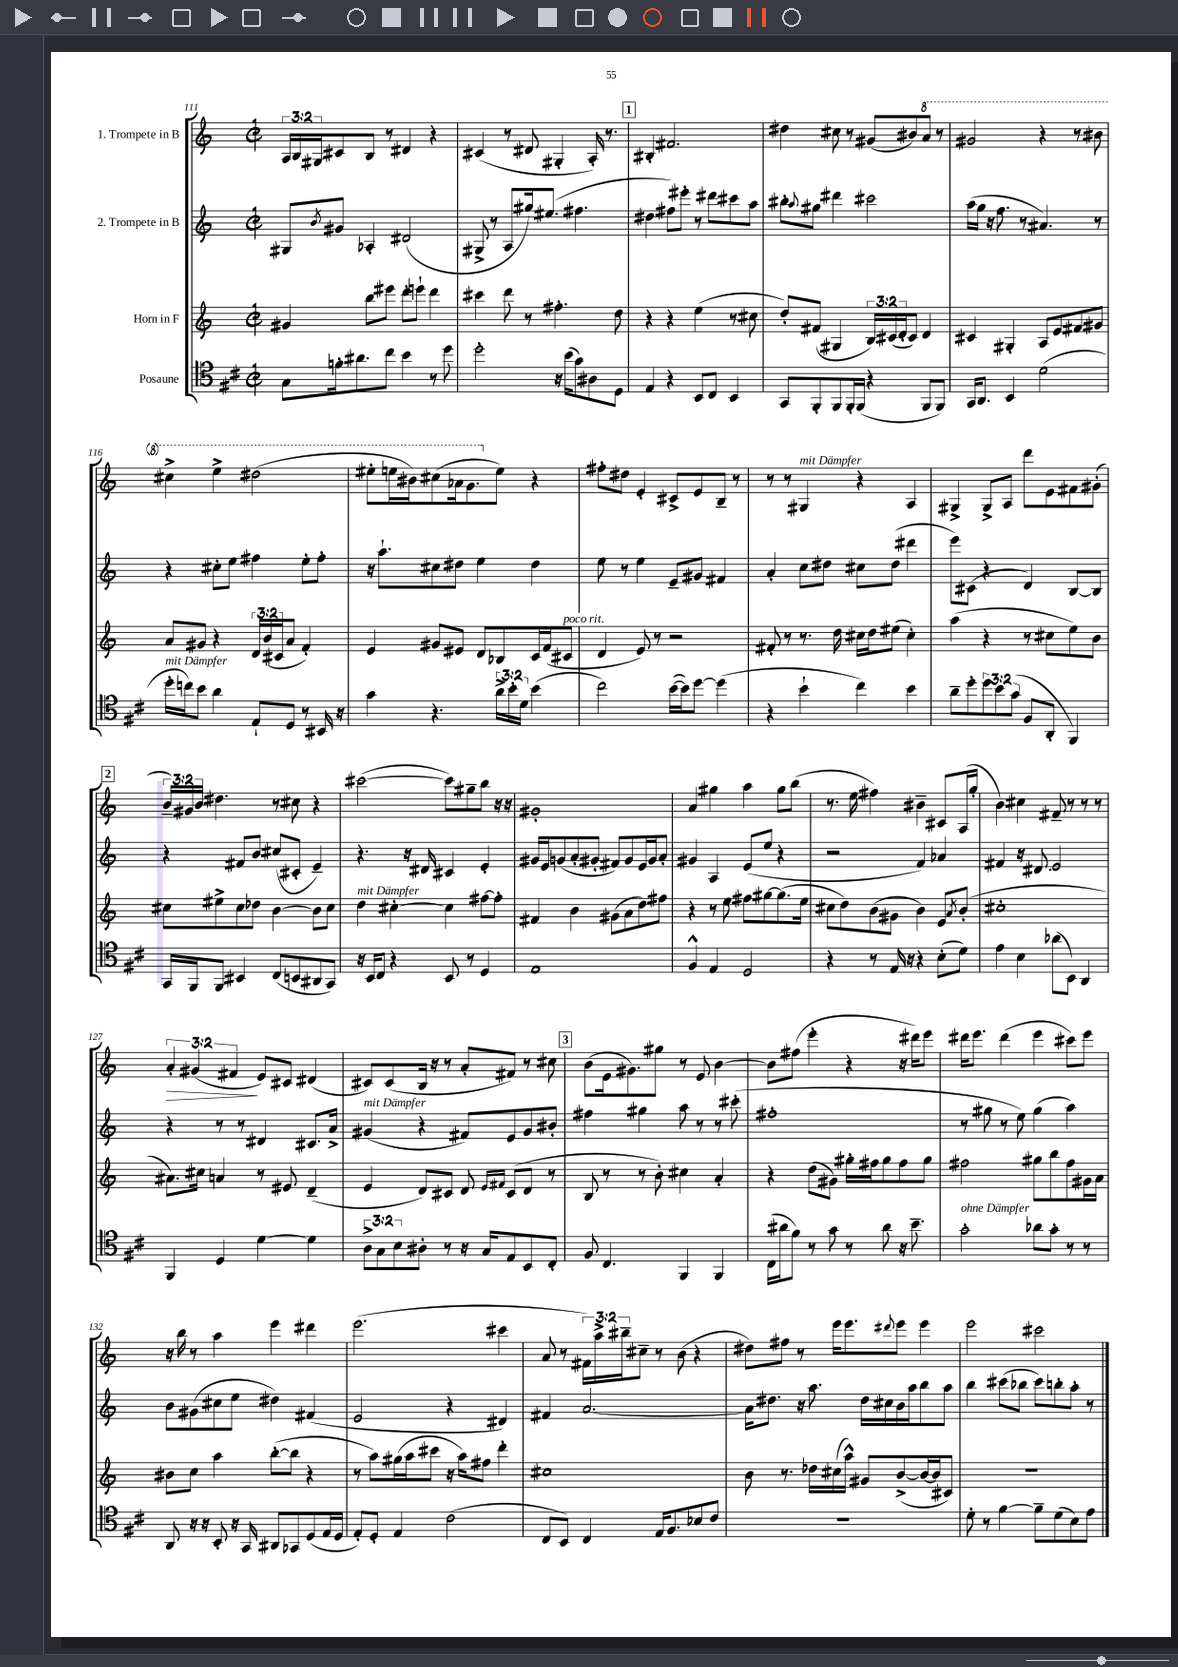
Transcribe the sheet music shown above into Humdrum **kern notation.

**kern	**kern	**kern	**kern	**dynam
*part4	*part3	*part2	*part1	*part1
*staff4	*staff3	*staff2	*staff1	*staff1
*I"Posaune	*I"Horn in F	*I"2. Trompete in B	*I"1. Trompete in B	*
*clefC4	*clefG2	*clefG2	*clefG2	*
*k[f#c#]	*k[]	*k[]	*k[]	*
*M2/2	*M2/2	*M2/2	*M2/2	*
*met(c|)	*met(c|)	*met(c|)	*met(c|)	*
=111	=111	=111	=111	=111
8G\L	4g#X/	8G#X/L	24A/LL	.
.	.	.	24B/	.
.	.	.	24G#X/J	.
.	.	8qb/	.	.
16fn'\k	.	8g#X/J	8c#X/	.
8.a#X\	.	.	.	.
.	8bb\L	4A-X'/	8B/J	.
8cc#\J	8eee#X\J	.	8r	.
4b\	8ddd'\L	(2d#X/	4d#X/	.
.	8eeen`\J	.	.	.
8r	4ddd\	.	4r	.
8dd\	.	.	.	.
=112	=112	=112	=112	=112
2dd'\	4ccc#X\	8G#X^/	(4c#X/	.
.	.	8r	.	.
.	8ddd\	8A/L	8r	.
.	8r	16gg#X/k)	8d#X/	.
.	.	(8.ee#X/J	.	.
16r	4.ff#X'\	.	4G#X'/	.
(16b\KL	.	.	.	.
8g\)	.	4.ff#X\	.	.
8A#X\	.	.	16A'/)	.
.	.	.	8.r	.
8D\J	8dd\	.	.	.
!!LO:REH:place=s1:t=1
=113	=113	=113	=113	=113
4E/	4r	4dd#X\	4B#X'/	.
4r	4r	8ff#X\L)	2.f#X/	.
.	.	8eee#X'\J	.	.
8BB/L	(4ee\	8r	.	.
8C#/J	.	8ddd#X\L	.	.
4BB/	8r	8ccc#X\	.	.
.	8cc#X\	8aa\J	.	.
=114	=114	=114	=114	=114
8GG/L	8dd'/L)	8bb#X'\L	4dd#X\	.
.	.	8qqaa/	.	.
8FF#'/	(8f#X/J	8gg#X\J	.	.
8FF#/	4G#X/	4ddd#X\	8cc#X\	.
16FF#'/L	.	.	8r	.
(16FF#/JJ	.	.	.	.
4r	24B/LL)	2ccc#X\	(8g#X/L	.
.	(24c#X/	.	.	.
.	24d'/J	.	.	.
.	8c#/J)	.	8b#X/)	.
*	*	*	*8va	*
8FF#/L	4d/	.	8aa/J	.
8FF#/J)	.	.	8r	.
=115	=115	=115	=115	=115
16GG/KL	4c#X/	(16aa\LL	2gg#X/	.
8.AA/J	.	16gg\JJ	.	.
.	.	16r	.	.
.	.	8.ff\	.	.
4BB/	4G#X'/	.	.	.
.	.	8r	.	.
(2d\	8A/L	4.a#X/)	4r	.
.	8e/	.	.	.
.	8f#X/	.	8r	.
.	8g#X/J	8r	8bb#X\	.
!!LO:LB:g=z
=116	=116	=116	=116	=116
!LO:TX:a:i:t=mit Dämpfer	!	!	!	!
16dd'\LL	8a/L	4r	4ccc#X^\	.
16ccn\J)	.	.	.	.
8b\J	8g#X/J	.	.	.
4a\	4r	8cc#X'\L	4eee^\	.
.	.	8ee\J	.	.
8E`/L	24d/LL	4ff#X\	(2ddd#X\	.
.	(24b/	.	.	.
.	24c#X/J	.	.	.
8D/J	8a/J	.	.	.
8r	4f'/)	8ee'\L	.	.
16BB#X/	.	8ff#'\J	.	.
16r	.	.	.	.
=117	=117	=117	=117	=117
4g\	4e/	16r	8eee#X'\L	.
.	.	8.aa`\L	.	.
.	.	.	16eeen\L	.
.	.	.	16bb#X\J)	.
4.r	8g#X/L	8cc#X\	(8ccc#X\	.
.	8e#X/J	8dd#X\J	16aa-X\k	.
.	.	.	8.gg\	.
.	8d/L	4ee\	.	.
*	*	*	*X8va	*
24a^\LL	8B-X/	.	8ee\J)	.
24b'\	.	.	.	.
24d\JJ	.	.	.	.
(4b\	16c/L	4dd#\	4r	.
.	(16f/J	.	.	.
!	!LO:TX:a:i:t=poco rit.	!	!	!
.	8c#X/J	.	.	.
=118	=118	=118	=118	=118
2cc#\)	4d/	8ee\	8ff#X'\L	.
.	.	8r	8dd#X\J	.
.	8e/)	4ee\	4e'/	.
.	8r	.	.	.
([16b\LL	2r	8e~/L	8c#X^/L	.
16b\J])	.	.	.	.
[8dd\J	.	8g#X/J	8e/	.
(4dd\]	.	4f#X/	8B~/J	.
.	.	.	8r	.
=119	=119	=119	=119	=119
4r	8f#X'/	4a'/	8r	.
.	8r	.	8r	.
!	!	!	!LO:TX:a:i:t=mit Dämpfer	!
4b`\	8.r	8cc\L	4G#X/	.
.	.	8dd#X\J	.	.
.	16dd\	.	.	.
4cc#\)	16cc#X\LL	8cc#X\L	4r	.
.	16dd\J	.	.	.
.	(8ee#X\J	(8dd#\J	.	.
4b\	4cc#'\)	4ddd#X\	4A/	.
=120	=120	=120	=120	=120
8a~\L	(4aa\	8eee\L)	4G#X^/	.
8dd'\	.	(8c#X\J	.	.
12dd\	4r	4r	8G#^/L	.
12b\	.	.	.	.
.	.	.	8A/J	.
(12g\J	.	.	.	.
8F#/L	8r	4d/)	8ddd\L	.
8AA'/J	8cc#X\L	.	8e\	.
4FF#/)	8ee\)	[8B/L	8f#X\	.
.	8b\J	8B/J]	(8g#X'\J	.
!!LO:LB:g=z
!!LO:REH:place=s1:t=2
=121	=121	=121	=121	=121
16GG/LL	8cc#X\L	4r	24b~/LL)	.
.	.	.	24g#X/	.
16FF#/J	.	.	.	.
.	.	.	24b/JJ	.
8FF#/J	8ee#X^\	.	4.dd#X\	.
4BB#X/	8cc#\	8f#X/L	.	.
.	8dd-X\J	8b/J	.	.
(8C#/L	[4b\	(8cc#X/L	8r	.
8BBn/	.	8c#X'/J	8cc#X\	.
8AA#X/	8b\L]	4e~/)	4r	.
8GG/J)	8cc#\J	.	.	.
=122	=122	=122	=122	=122
!	!LO:TX:a:i:t=mit Dämpfer	!	!	!
16r	4dd\	4.r	([2ccc#X\	.
16BB/KL	.	.	.	.
8C#/J	.	.	.	.
4r	[4cc#X'\	.	.	.
.	.	16r	.	.
.	.	16d#X/	.	.
8BB/	4cc#\]	4c#X/	8ccc#\L])	.
8r	.	.	8gg#X~\	.
4D/	[8ff#X\L	4e'/	8bb\J	.
.	8ff#'\J]	.	16r	.
.	.	.	16r	.
=123	=123	=123	=123	=123
1E	4f#X/	16g#X/LL	1g#X'	.
.	.	16e/J	.	.
.	.	(8gn/	.	.
.	4b\	8a'/	.	.
.	.	8g#X'/J	.	.
.	(8g#X\L	8f#X/L)	.	.
.	8a\	8g#/	.	.
.	8dd\)	16e/L	.	.
.	.	16g#/J	.	.
.	8ff#X\J	8a'/J	.	.
=124	=124	=124	=124	=124
4F#^^/	4r	4g#X/	4a/	.
4E/	8r	4A/	4gg#X\	.
.	8ee\	.	.	.
2D/	8ff#X\L	(8e/L	4aa\	.
.	[8gg#X\	8ee/J	.	.
.	(8.gg#\]	4r	8gg#\L	.
.	.	.	(8bb\J	.
.	16ee\Jk	.	.	.
=125	=125	=125	=125	=125
4r	8cc#X\L	2r	8.r	.
.	8dd\)	.	.	.
.	.	.	16ee\	.
8r	(8b\	.	4ff#X\)	.
16E/	8g#X\J	.	.	.
16r	.	.	.	.
4r	4b\)	4f/)	4b#X~\	.
(8B'\L	8e/L	4a-X/	8c#X/L	.
.	8qa/	.	.	.
8d\J)	(8b'/J	.	(16A/L	.
.	.	.	16gg'/JJ	.
=126	=126	=126	=126	=126
4e\	1cc#X'	4f#X/	4b\)	.
4B\	.	16r	4cc#X\	.
.	.	8.d#X/	.	.
(8a-X\L	.	2e/	8f#X~/	.
8BB\J)	.	.	8r	.
4AA/	.	.	8r	.
.	.	.	8r	.
!!LO:LB:g=z
=127	=127	=127	=127	=127
!	!	!	!	!LO:HP:b
4FF#/	8.a#X\L)	4r	6a'/	>
.	.	.	(6g#X/	.
.	16cc#X\Jk	.	.	.
4D/	4an/	8r	.	.
.	.	.	6f#X/	.
.	.	8r	.	.
[4d\	8r	4d#X/	8e/L)	]
.	8e#X/	.	8c#X/J	.
4d\]	(4d~/	8.c#X/L	(4d#X/	.
.	.	16a^/Jk	.	.
=128	=128	=128	=128	=128
!	!	!LO:TX:a:i:t=mit Dämpfer	!	!
12A^\L	4e/	(4g#X/	8c#X/L)	.
12G\	.	.	.	.
.	.	.	(8c#/	.
12B\	.	.	.	.
8A#X'\J	8d/L)	4r	16B/Jk	.
.	.	.	16r	.
8r	8c#X/J	.	8r	.
16r	8d/	8f#X/L)	8a'/L	.
16G/KL	.	.	.	.
.	16qqe/LL	.	.	.
.	16qqf#X/JJ	.	.	.
8E/	(8c#/L	8e/	8f#X/J)	.
8BB/	8d/J	8g#/	8r	.
8C#'/J	8r	8b#X'/J	8cc#X\	.
!!LO:REH:place=s1:t=3
=129	=129	=129	=129	=129
8F#/	8B/	4ff#X\	(8b\L	.
4.C#/	8r	.	16e\k	.
.	.	.	8.g#X\)	.
.	8r	4gg#X\	.	.
.	8b'\)	.	8gg#X\J	.
4FF#/	4cc#X\	8aa\	8r	.
.	.	8r	8e/	.
4FF#/	4a'/	8r	[4b\	.
.	.	(8ccc#X'\	.	.
=130	=130	=130	=130	=130
(16C#\LL	4r	1ff#X'	8b\L]	.
16a#X\J	.	.	.	.
8f#\J)	.	.	(8ff#X\J	.
8r	(8dd\L	.	4eee'\	.
8g\	8g#X\J)	.	.	.
8r	16gg#X'\LL	.	4r	.
.	16ff#X\J	.	.	.
8a#\	8gg#\	.	.	.
16r	8ff#\	.	16r	.
8.b~\	.	.	16ddd#X\KL)	.
.	8gg#\J	.	8eee\J	.
=131	=131	=131	=131	=131
!LO:TX:a:i:t=ohne Dämpfer	!	!	!	!
2g'\	2ff#X\	8r	16ddd#X\KL	.
.	.	.	8.eee\J	.
.	.	8gg#X\	.	.
.	.	8r	(4ddd#\	.
.	.	8ee\)	.	.
8a-X\L	8gg#X\L	(4gg#\	4eee\	.
8g'\J	8bb\	.	.	.
8r	8ff#\	4aa\)	8ccc#X\L)	.
8r	16g#X\L	.	8eee\J	.
.	16a\JJ	.	.	.
!!LO:LB:g=z
=132	=132	=132	=132	=132
8AA/	8b#X\L	8b\L	16r	.
.	.	.	16bb\	.
16r	8cc\J	(8g#X\	8r	.
16r	.	.	.	.
8BB'/	4aa\	8cc#X\	4aa\	.
16r	.	8ee\J	.	.
16GG/	.	.	.	.
8AA#X/L	([8bb'\L	4dd#X\)	4eee\	.
8GG-X/	8bb\J]	.	.	.
(8D/	4r	(4f#X/	4ddd#X\	.
16E/L	.	.	.	.
16D/JJ	.	.	.	.
=133	=133	=133	=133	=133
8E'/L)	8r	2e/	(2.eee\	.
8D'/J	8aa\L)	.	.	.
4E/	(16gg#X\L	.	.	.
.	16aa\J	.	.	.
.	8ccc#X\J	.	.	.
(2c#\	16r	4r	.	.
.	16aa\KL)	.	.	.
.	8ff#X\J	.	.	.
.	4ddd'\	4d#X/)	4ccc#X\	.
=134	=134	=134	=134	=134
8C#/L	1cc#X	4f#X/	8a/	.
8BB/J)	.	.	8r	.
4C#/	.	[2.a/	24f#X\LL)	.
.	.	.	24aa^\	.
.	.	.	24bb#X~\J	.
.	.	.	8cc#X~\J	.
16E/KL	.	.	8r	.
8.F#/	.	.	.	.
.	.	.	(8b\	.
8B-X/	.	.	4r	.
8c#/J	.	.	.	.
=135	=135	=135	=135	=135
1r	8b\	16a\KL]	8dd#X\L)	.
.	.	8.dd#X\J	.	.
.	8.r	.	8ff#X\J	.
.	.	16r	8r	.
.	16dd-X\LL	8.aa\	.	.
.	(16cc#X\	.	16eee\KL	.
.	16aa^^\JJ)	.	8.eee\	.
.	8g#X/L	16dd#\LL	.	.
.	.	16cc#X\	.	.
.	.	.	8qqddd#X/	.
.	([8b^/	16b\	8eee\J	.
.	.	16aa\J	.	.
.	16b/L_	8bb\	4eee\	.
.	16b/J]	.	.	.
.	8c#X/J)	8aa\J	.	.
=136	=136	=136	=136	=136
8d'\	1r	4bb\	2eee\	.
8r	.	.	.	.
[4f#\	.	(8ccc#X\L	.	.
.	.	8bb-X\J	.	.
8f#~\L]	.	8ccc#\L)	2ccc#X\	.
(8d\	.	8bbn'\	.	.
8B\)	.	8aa'\J	.	.
8e\J	.	8r	.	.
==	==	==	==	==
*-	*-	*-	*-	*-
